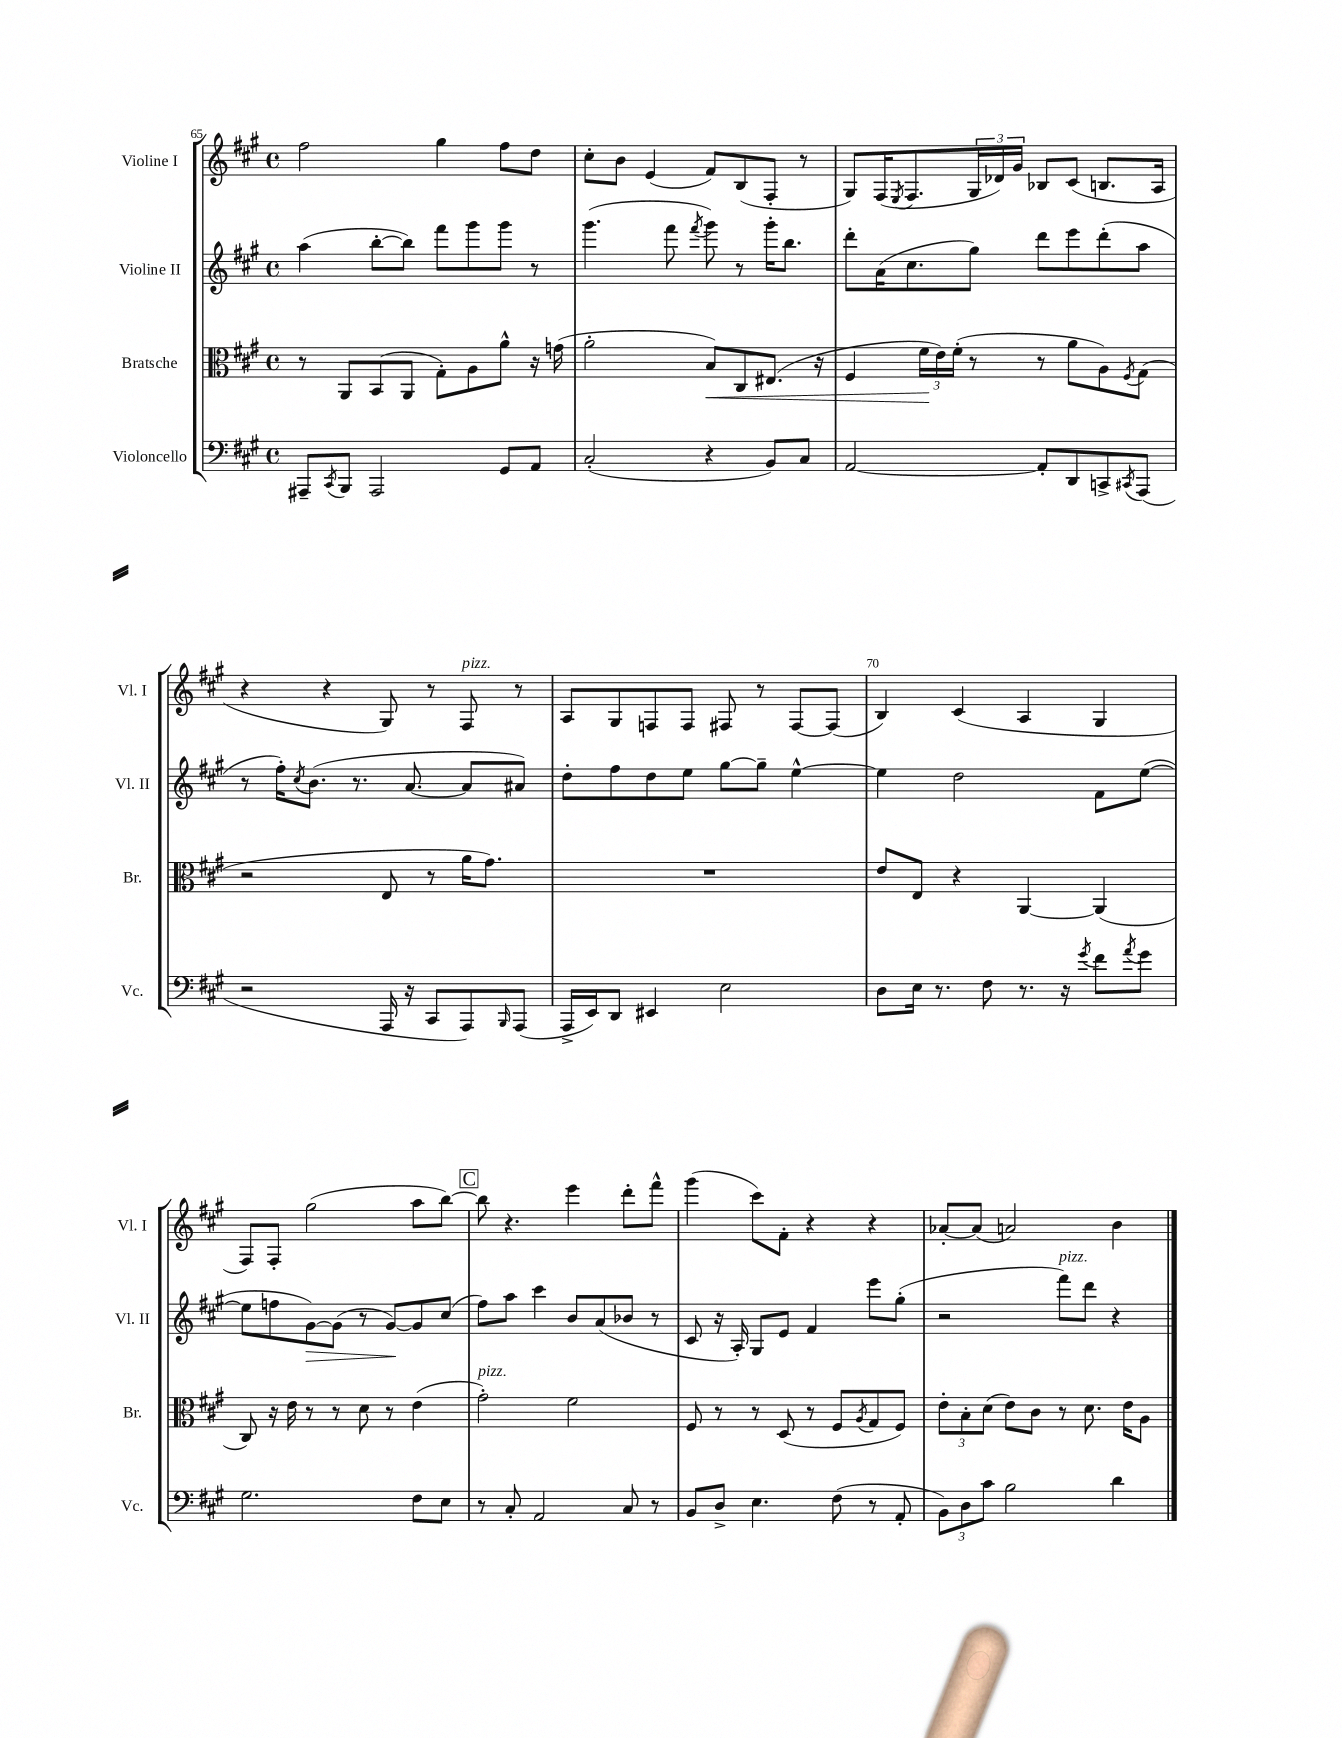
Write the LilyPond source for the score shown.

<<
\new StaffGroup <<
\new Staff = "s0" \with { instrumentName = "Violine I" shortInstrumentName = "Vl. I" } {
    \clef treble \key a \major \defaultTimeSignature \time 4/4
    fis''2 gis''4 fis''8 d''8 |
    cis''8-. b'8 e'4( fis'8) b8( fis8-. r8 |
    gis8) fis16( \acciaccatura { e8 } fis8. \tuplet 3/2 { gis16 des'16) gis'16 } bes8 cis'8( b8. a16 |
    r4 r4 gis8) r8 fis8^\markup { \italic "pizz." } r8 |
    a8 gis8 f8 f8 fis8 r8 fis8~ fis8( |
    b4) cis'4( a4 gis4 |
    fis8) fis8-. gis''2( a''8 b''8~) |
    \mark \markup { \box "C" } b''8 r4. e'''4 d'''8-. fis'''8-^ |
    gis'''4( cis'''8) fis'8-. r4 r4 |
    aes'8~-. aes'8( a'2) b'4 \bar "|." |
}
\new Staff = "s1" \with { instrumentName = "Violine II" shortInstrumentName = "Vl. II" } {
    \clef treble \key a \major \defaultTimeSignature \time 4/4
    a''4( b''8~-. b''8) fis'''8 gis'''8 gis'''8 r8 |
    gis'''4.( fis'''8 \acciaccatura { fis'''8 } gis'''8) r8 gis'''16-. b''8. |
    d'''8-. a'16( cis''8. gis''8) d'''8 e'''8 d'''8-.( a''8 |
    r8 fis''16-.) \acciaccatura { cis''8 } b'8.( r8. a'8.~ a'8 ais'8) |
    d''8-. fis''8 d''8 e''8 gis''8~ gis''8-- e''4~-^ |
    e''4 d''2 fis'8 e''8~( |
    e''8 f''8 gis'8~\>) gis'8( r8 gis'8~\!) gis'8 cis''8( |
    \mark \markup { \box "C" } fis''8) a''8 cis'''4 b'8 a'8( bes'8 r8 |
    cis'8 r16 a16-.) gis8 e'8 fis'4 e'''8 gis''8-.( |
    r2 fis'''8^\markup { \italic "pizz." }) d'''8 r4 \bar "|." |
}
\new Staff = "s2" \with { instrumentName = "Bratsche" shortInstrumentName = "Br." } {
    \clef alto \key a \major \defaultTimeSignature \time 4/4
    r8 a,8 b,8( a,8 gis8-.) a8 a'8-^ r16 g'16( |
    a'2-. b8\<) cis8 eis8.( r16 |
    fis4 \tuplet 3/2 { fis'16\! e'16) fis'16-.( } r8 r8 a'8 a8) \acciaccatura { fis8 } gis8( |
    r2 e8 r8 a'16 gis'8.) |
    R1 |
    e'8 e8 r4 a,4~ a,4( |
    cis8) r16 e'16 r8 r8 d'8 r8 e'4( |
    \mark \markup { \box "C" } gis'2-.^\markup { \italic "pizz." }) fis'2 |
    fis8 r8 r8 d8( r8 fis8 \acciaccatura { a8 } gis8 fis8) |
    \tuplet 3/2 { e'8-. b8-. d'8( } e'8) cis'8 r8 d'8. e'16 a8 \bar "|." |
}
\new Staff = "s3" \with { instrumentName = "Violoncello" shortInstrumentName = "Vc." } {
    \clef bass \key a \major \defaultTimeSignature \time 4/4
    ais,,8-- \acciaccatura { cis,8 } b,,8 ais,,2 gis,8 a,8 |
    cis2-.( r4 b,8) cis8 |
    a,2~ a,8-. d,8 c,8-> \acciaccatura { cis,8 } a,,8( |
    r2 a,,16 r16 cis,8 a,,8) \grace { b,,16 } a,,8( |
    a,,16-> e,16) d,8 eis,4 e2 |
    d8 e16 r8. fis8 r8. r16 \acciaccatura { gis'8 } fis'8 \acciaccatura { a'8 } gis'8 |
    gis2. fis8 e8 |
    \mark \markup { \box "C" } r8 cis8-. a,2 cis8 r8 |
    b,8 d8-> e4. fis8( r8 a,8-. |
    \tuplet 3/2 { b,8) d8 cis'8 } b2 d'4 \bar "|." |
}
>>
>>
\layout { \context { \Score currentBarNumber = #65 \override BarNumber.break-visibility = ##(#f #t #t) barNumberVisibility = #(every-nth-bar-number-visible 5) } }
